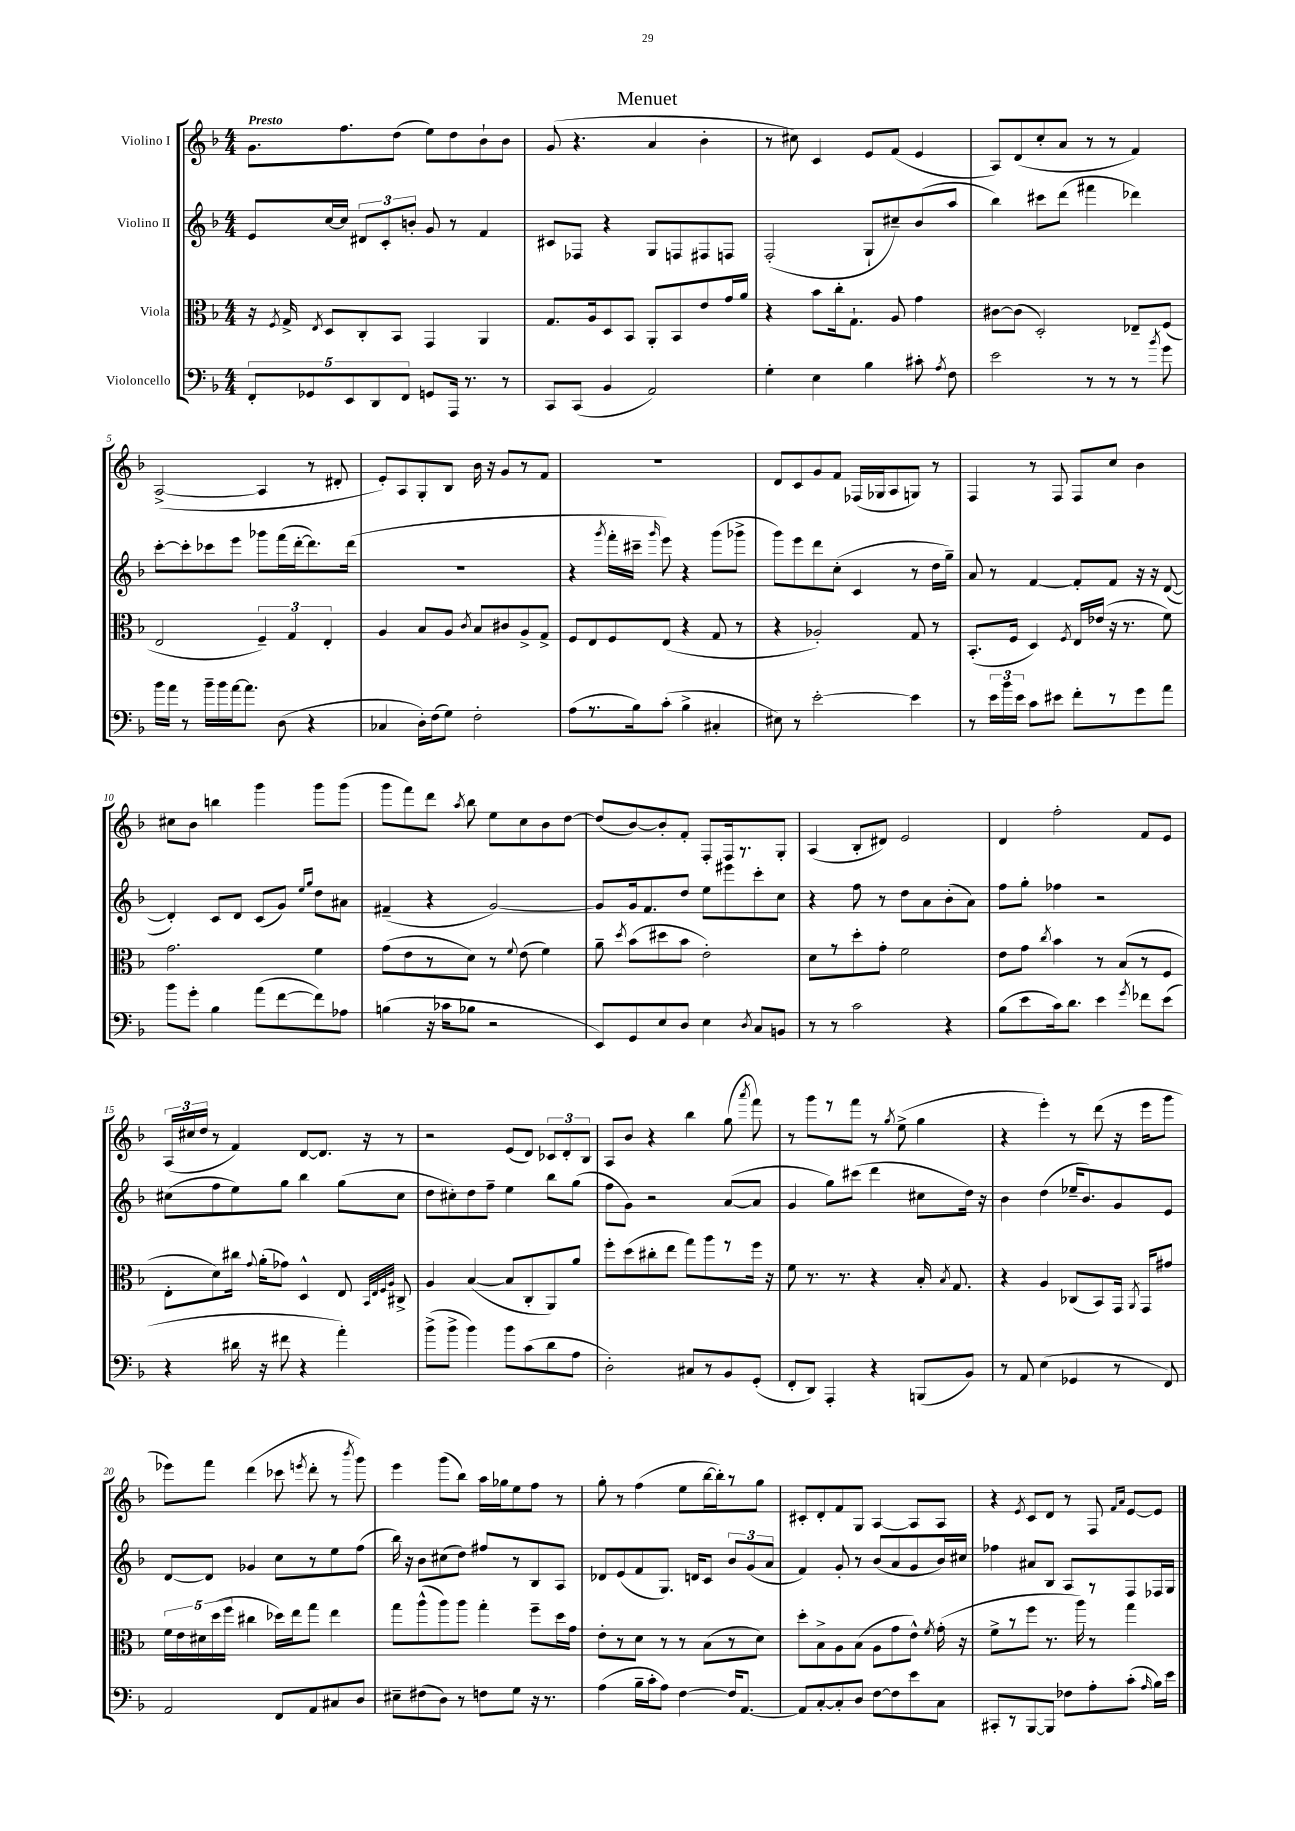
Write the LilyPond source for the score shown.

\header { title = "Menuet" }
<<
\new StaffGroup <<
\new Staff = "s0" \with { instrumentName = "Violino I" } {
    \clef treble \key f \major \numericTimeSignature \time 4/4 \tempo "Presto"
    \autoBeamOff g'8.[ f''8. d''8]( e''8[) d''8 bes'8-! bes'8] |
    g'8( r4. a'4 bes'4-. |
    r8 cis''8) c'4 e'8[ f'8]( e'4 |
    a8[) d'8( c''8-. a'8] r8 r8 f'4) |
    a2~->( a4 r8 dis'8-. |
    e'8[-.) a8 g8-. bes8] bes'16 r16 g'8[ r8 f'8] |
    R1 |
    d'8[ c'8 g'8 f'8] fes16[( ges16 a8 g8]) r8 |
    f4 r8 f8 f8[ c''8] bes'4 |
    cis''8[ bes'8] b''4 g'''4 g'''8[ g'''8]( |
    g'''8[ f'''8) d'''8] \acciaccatura { a''8 } bes''8 e''8[ c''8 bes'8 d''8]~ |
    d''8[( bes'8~) bes'8-. f'8]-. f8[-. f16 r8. g8]-. |
    a4( bes8[-. dis'8]) e'2 |
    d'4 f''2-. f'8[ e'8] |
    \tuplet 3/2 { a16[( cis''16 d''16] } r8 f'4) d'8[~ d'8.] r16 r8 |
    r2 e'8[( d'8]) \tuplet 3/2 { ces'8[ d'8-. bes8] } |
    a8[ bes'8] r4 bes''4 g''8( \acciaccatura { a'''8 } f'''8) |
    r8 g'''8[ r8 f'''8] r8 \acciaccatura { g''8 } e''8->( g''4 |
    r4 e'''4-.) r8 d'''8( r16 e'''16[ g'''8] |
    ees'''8[) f'''8] d'''4( ces'''8 \acciaccatura { e'''8 } d'''8-. r8 \acciaccatura { bes'''8 } g'''8) |
    e'''4 g'''8[( bes''8]) a''16[ ges''16 e''8 f''8] r8 |
    g''8-. r8 f''4( e''8[ bes''16~ bes''16-.) r8 g''8] |
    cis'8[-. d'8-. f'8 g8] a4~ a8[ a8] |
    r4 \acciaccatura { e'8 } c'8[ d'8] r8 f8 \grace { f'16[ a'16] } e'8[~ e'8] \bar "|." |
}
\new Staff = "s1" \with { instrumentName = "Violino II" } {
    \clef treble \key f \major \numericTimeSignature \time 4/4
    \autoBeamOff e'8[ c''16~ c''16] \tuplet 3/2 { dis'8[ c'8-. b'8]-. } g'8 r8 f'4 |
    cis'8[ fes8] r4 g8[ f8 fis8 f8] |
    f2-.( g8[-! cis''8--) bes'8( a''8] |
    bes''4) cis'''8[ d'''8]( fis'''4 des'''4) |
    c'''8[~-. c'''8-. ces'''8 e'''8] ges'''8[ f'''16( d'''16~-. d'''8.) d'''16]( |
    R1 |
    r4 \acciaccatura { g'''8 } f'''16[-. cis'''16]-- \grace { g'''16 } e'''8) r4 g'''8[( ges'''8]-> |
    g'''8[) e'''8 d'''8 c''8]-.( c'4 r8 d''16[ g''16]--) |
    a'8 r8 f'4~ f'8[-. f'8] r16 r16 d'8~( |
    d'4-.) c'8[ d'8] c'8[( g'8]) \grace { e''16[ g''16] } d''8[ ais'8] |
    fis'4--( r4 g'2~) |
    g'8[ g'16 f'8. d''8] e''8[ eis'''8 c'''8-. c''8] |
    r4 f''8 r8 d''8[ a'8 bes'8-.( a'8]) |
    f''8[ g''8]-. fes''4 r2 |
    cis''8[( f''8 e''8) g''8] bes''4 g''8[( cis''8] |
    d''8[ cis''8-.) d''8 f''8]-- e''4 bes''8[ g''8]( |
    f''8[ g'8]) r2 a'8[~( a'8] |
    g'4 g''8[) cis'''8]( d'''4 cis''8[ d''16]) r16 |
    bes'4 d''4( ees''16[-- bes'8.) g'8 e'8] |
    d'8[~ d'8] ges'4 c''8[ r8 e''8 f''8]( |
    bes''16) r16 bes'8[ cis''8( d''8]) fis''8[ r8 bes8 a8] |
    des'8[ e'8( f'8 g8.]) d'16[ c'8] \tuplet 3/2 { bes'8[ g'8( a'8] } |
    f'4) g'8-. r8 bes'8[( a'8 g'8 bes'16) cis''16] |
    fes''4 ais'8[ bes8] a8[ r8 f8 fes16 g16] \bar "|." |
}
\new Staff = "s2" \with { instrumentName = "Viola" } {
    \clef alto \key f \major \numericTimeSignature \time 4/4
    \autoBeamOff r16 \acciaccatura { f8 } g16-> \acciaccatura { e8 } d8[ c8-. bes,8] g,4 a,4 |
    g8.[ a16 d8 bes,8] a,8[-. bes,8 e'8 g'16 a'16] |
    r4 bes'8[ c''16-. g8.]-! a8 g'4 |
    cis'8[~ cis'8]( d2-.) ees8[-- f8]( |
    e2 \tuplet 3/2 { f4--) g4 e4-. } |
    a4 bes8[ a8] \acciaccatura { c'8 } bes8[ cis'8 a8-> g8]-> |
    f8[ e8 f8 e8]( r4 g8 r8 |
    r4 aes2-.) g8 r8 |
    bes,8.[-.( f16] d4) \acciaccatura { f8 } e16[ ees'16]( r16 r8. f'8) |
    g'2. f'4 |
    g'8[( e'8 r8 d'8]) r8 \appoggiatura { f'8 } e'8( f'4) |
    a'8-- \acciaccatura { d''8 } bes'8[( dis''8 bes'8] e'2-.) |
    d'8[ r8 d''8-. g'8]-. f'2 |
    e'8[ g'8] \acciaccatura { c''8 } bes'4 r8 bes8[( r8 f8] |
    e8[-. d'8) cis''16] \appoggiatura { g'8 } a'16[-.( ges'8]) d4-^ e8 \grace { bes,32[ e32 f32 a32] } cis8-> |
    a4 bes4~( bes8[ c8-. a,8) a'8] |
    f''8[-. d''8( cis''8-. e''8] g''8[) a''8 r8 f''16] r16 |
    f'8 r8. r8. r4 bes16-. \acciaccatura { bes8 } g8. |
    r4 a4 ces8[( bes,8) g,16] \acciaccatura { a,8 } g,16[ gis'8] |
    \tuplet 5/4 { f'16[ e'16 dis'16 d''16( f''16] } cis''4 des''16[) e''16 g''8] e''4 |
    g''8[ a''8-^( a''8) a''8] g''4-. f''8[-- d''16 g'16] |
    e'8[-. r8 d'8] r8 r8 bes8[( r8 d'8]) |
    d''8[-. bes8-> a8 bes8]( a8[ g'8 e'8]-^) \acciaccatura { f'8 } g'16-.( r16 |
    f'8[-> r8 f''8] r8. a''16) r8 g''4 \bar "|." |
}
\new Staff = "s3" \with { instrumentName = "Violoncello" } {
    \clef bass \key f \major \numericTimeSignature \time 4/4
    \autoBeamOff \tuplet 5/4 { f,8[-. ges,8 e,8 d,8 f,8] } g,8[ a,,16] r8. r8 |
    c,8[ c,8]( bes,4 a,2) |
    g4-. e4 bes4 cis'8-. \acciaccatura { a8 } f8 |
    e'2 r8 r8 r8 \acciaccatura { bes'8 } g'8 |
    bes'16[ a'16] r8 bes'16[-- bes'16 a'16~ a'8.] d8( r4 |
    ces4 d16[-.) f16( g8]) f2-. |
    a8[( r8. bes16) c'8]-.( bes4-> cis4-. |
    eis8) r8 e'2~-. e'4 |
    r8 \tuplet 3/2 { e'16[ bes'16 e'16] } c'8[ eis'8] f'8[-. r8 g'8 a'8] |
    bes'8[ g'8]-. bes4 a'8[( f'8~ f'8) aes8] |
    b4( r16 ces'16[ bes8] r2 |
    e,8[) g,8 e8 d8] e4 \acciaccatura { d8 } c8[ b,8] |
    r8 r8 c'2 r4 |
    bes8[( e'8 c'16) d'8.] e'4 \acciaccatura { g'8 } fes'8[ e'8]( |
    r4 dis'16 r16 fis'8 r4 a'4-.) |
    bes'8[->( bes'8]-> bes'4) bes'8[ c'8( d'8 a8] |
    d2-.) cis8[ r8 bes,8 g,8]-.( |
    f,8[-. d,8]) a,,4-. r4 b,,8[( bes,8]) |
    r8 a,8 e4( ges,4 r8 f,8) |
    a,2 f,8[ a,8 cis8 d8] |
    eis8[-- fis8( d8]) r8 f8[ g8] r16 r8. |
    a4( bes16[-- c'16-. a8]) f4~ f16[ a,8.]~ |
    a,8[ c8~-. c8-. d8] f8[~ f8 e'8 c8] |
    cis,8[-. r8 bes,,8~ bes,,8] fes8[ a8-. c'8]-.( \grace { a16 } bes16[) e'16] \bar "|." |
}
>>
>>
